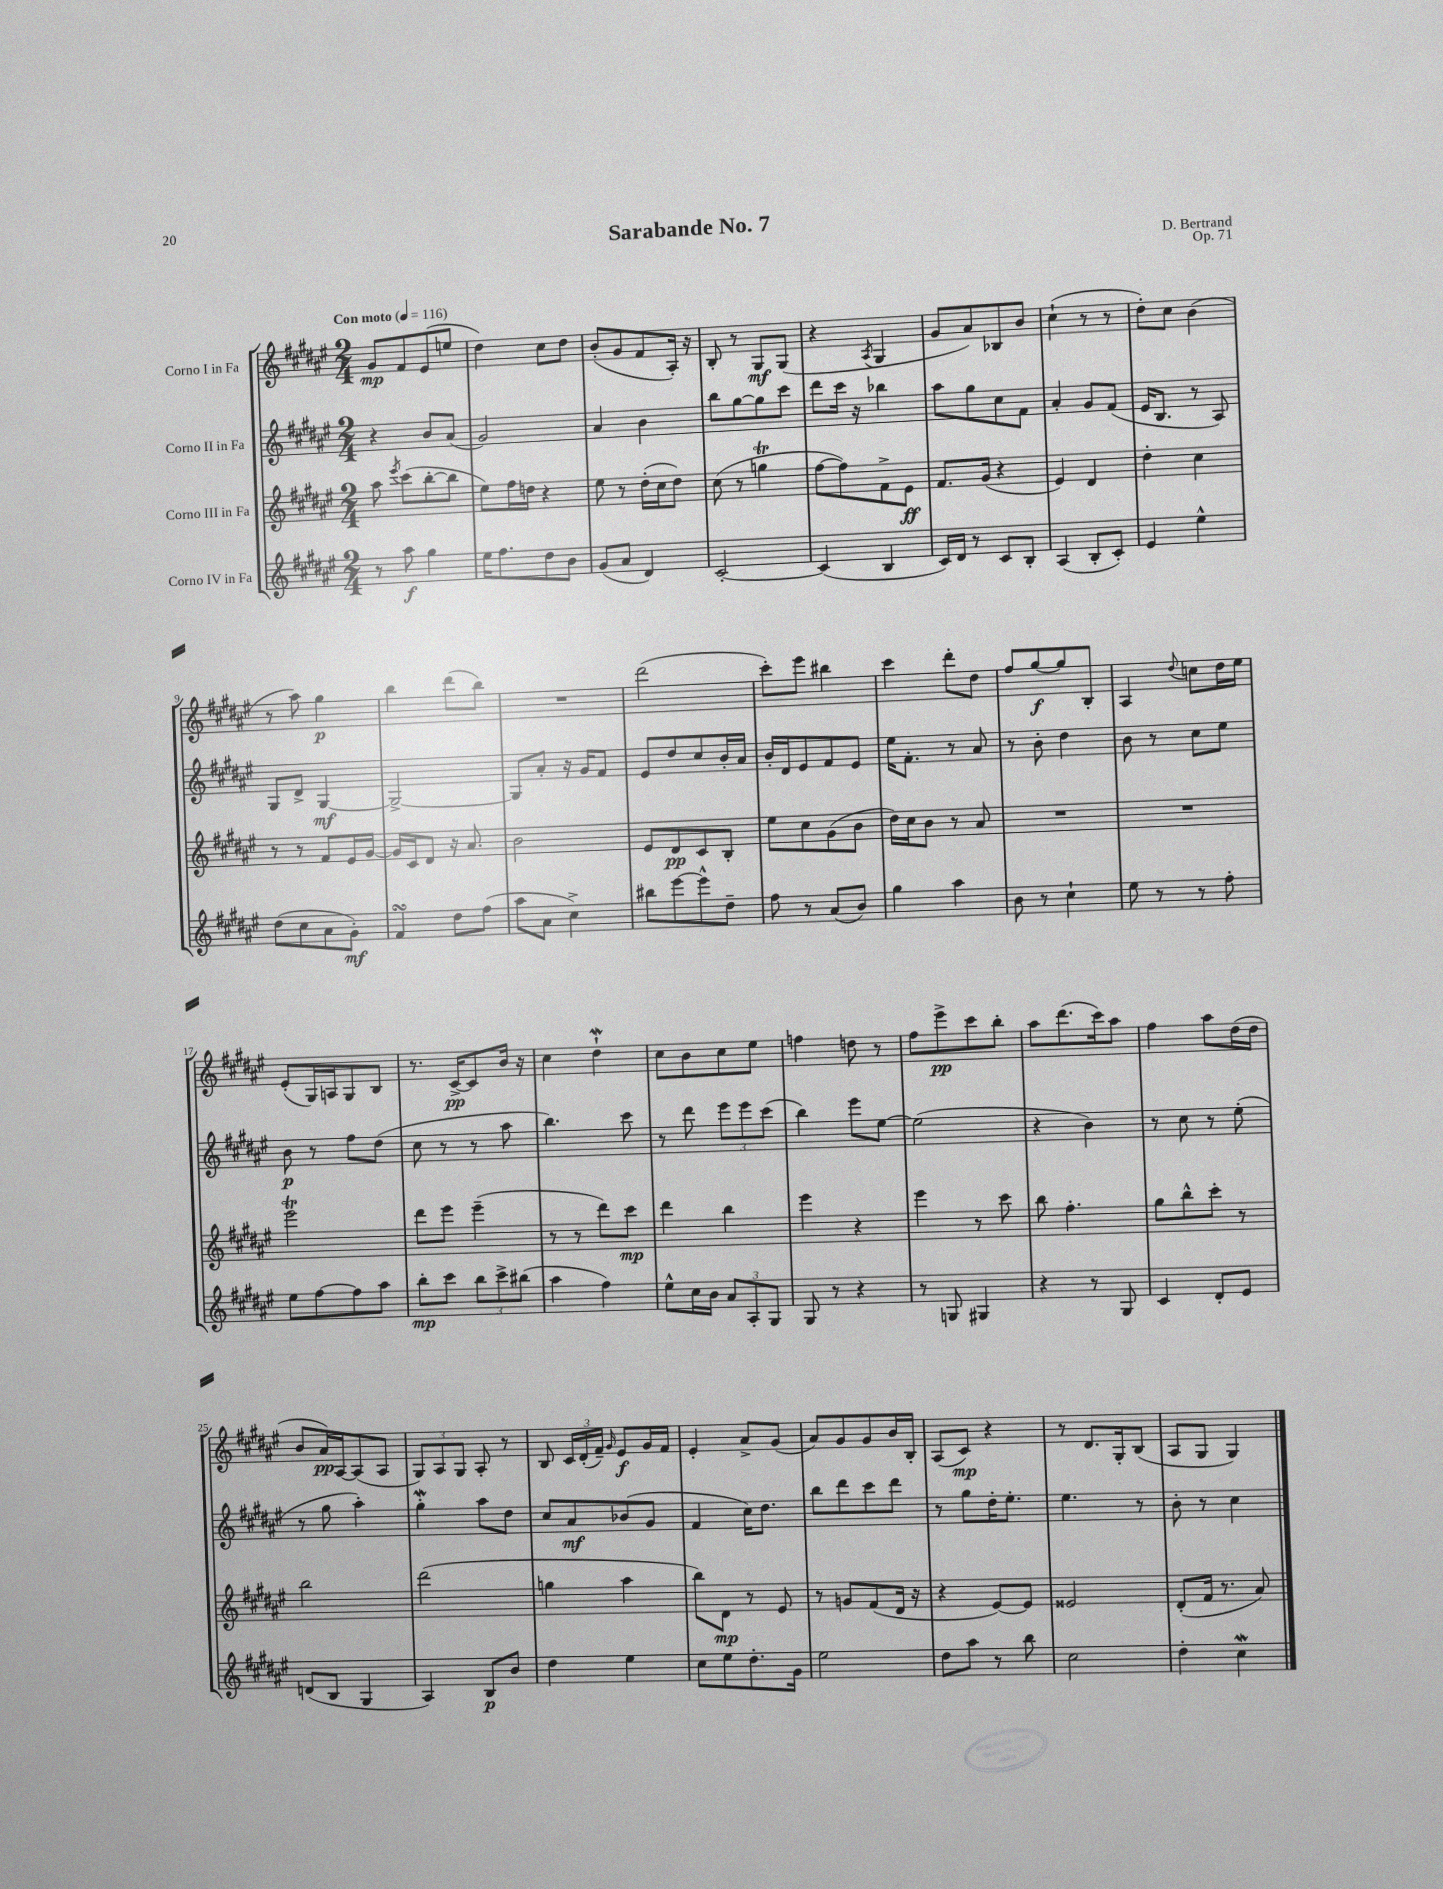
\header { title = "Sarabande No. 7" composer = "D. Bertrand" opus = "Op. 71" }
<<
\new StaffGroup <<
\new Staff = "s0" \with { instrumentName = "Corno I in Fa" } {
    \clef treble \key fis \major \numericTimeSignature \time 2/4 \tempo "Con moto" 4 = 116
    \autoBeamOff gis'8[\mp fis'8 eis'8( e''8] |
    dis''4) cis''8[ dis''8] |
    b'8[-.( gis'8 fis'8 ais16]-.) r16 |
    b8-. r8 gis8[\mf gis8]( |
    r4 \acciaccatura { ais8 } gis4 |
    gis'8[ ais'8) bes8 b'8] |
    cis''4-!( r8 r8 |
    dis''8[-.) cis''8] b'4( |
    r8 ais''8) gis''4\p |
    b''4 dis'''8[( b''8]) |
    R2 |
    dis'''2( |
    cis'''8[-.) eis'''8] bis''4 |
    cis'''4 dis'''8[-. dis''8] |
    fis''8[ gis''8~\f gis''8 b8]-. |
    ais4 \appoggiatura { dis''8 } c''8[ dis''16 eis''16] |
    eis'8[-.( gis16) a16 gis8 b8] |
    r8. cis'16[~->\pp cis'8 b'16] r16 |
    cis''4 dis''4-!\mordent |
    cis''8[ b'8 cis''8 eis''8] |
    f''4 d''8 r8 |
    fis''8[ eis'''8->\pp cis'''8 b''8]-. |
    ais''8[ dis'''8.( cis'''16) ais''8] |
    fis''4 ais''8[ dis''16( dis''16] |
    b'8[ ais'16\pp) ais16~ ais8( ais8] |
    \tuplet 3/2 { gis8[) ais8 gis8] } ais8-. r8 |
    b8 \tuplet 3/2 { cis'16[ dis'16-.( fis'16]--) } \grace { gis'16 } eis'8[\f gis'16 fis'16] |
    eis'4-. ais'8[-> gis'8]( |
    ais'8[) gis'8 gis'8 b'16 b16]-. |
    ais8[( cis'8]\mp) r4 |
    r8 dis'8.[ gis16-. b8]( |
    ais8[ gis8] gis4) \bar "|." |
}
\new Staff = "s1" \with { instrumentName = "Corno II in Fa" } {
    \clef treble \key fis \major \numericTimeSignature \time 2/4
    \autoBeamOff r4 b'8[ ais'8]( |
    gis'2) |
    ais'4 b'4 |
    b''8[ gis''8~ gis''8 cis'''8] |
    dis'''8[ cis'''16] r16 bes''4 |
    ais''8[ gis''8 cis''8 fis'8] |
    ais'4-. gis'8[ fis'8]( |
    eis'16[ b8.] r8 ais8) |
    gis8[ dis'8]-> gis4~\mf |
    gis2~-> |
    gis8[ ais'8]-. r16 gis'16[ fis'8] |
    eis'8[ dis''8 cis''8 b'16-. ais'16] |
    b'16[-. dis'16 eis'8 fis'8 eis'8] |
    eis''16[ fis'8.]-. r8 ais'8 |
    r8 b'8-. dis''4 |
    b'8 r8 cis''8[ eis''8] |
    b'8\p r8 fis''8[ dis''8]( |
    cis''8 r8 r8 ais''8 |
    b''4.) cis'''8 |
    r8 dis'''8 \tuplet 3/2 { eis'''8[ eis'''8 cis'''8]( } |
    b''4) eis'''8[ eis''8]~ |
    eis''2( |
    r4 b'4) |
    r8 cis''8 r8 eis''8-.( |
    r8 gis''8 ais''4-.) |
    gis''4-.\mordent ais''8[ dis''8] |
    cis''8[ ais'8\mf bes'8( gis'8] |
    fis'4 cis''16[) dis''8.] |
    b''8[ dis'''8 cis'''8 dis'''8] |
    r8 gis''8[ dis''16-. eis''8.]-. |
    eis''4. r8 |
    b'8-. r8 cis''4 \bar "|." |
}
\new Staff = "s2" \with { instrumentName = "Corno III in Fa" } {
    \clef treble \key fis \major \numericTimeSignature \time 2/4
    \autoBeamOff ais''8 \acciaccatura { eis'''8 } cis'''8[( b''8~-. b''8] |
    eis''8[) fis''16 d''16] r4 |
    eis''8 r8 dis''16[-.( cis''16 dis''8]) |
    cis''8( r8 g''4\trill |
    fis''8[~ fis''8) fis'8-> eis'8]\ff |
    fis'8.[ gis'16]( r4 |
    eis'4) dis'4 |
    dis''4-. cis''4 |
    r8 r8 fis'8[ eis'16 gis'16]~ |
    gis'16[ cis'16 dis'8] r16 ais'8. |
    b'2 |
    eis'8[ dis'8\pp cis'8 b8]-. |
    eis''8[ cis''8 gis'8( b'8] |
    dis''16[) cis''16 b'8] r8 ais'8 |
    R2 |
    R2 |
    eis'''2\trill |
    dis'''8[ eis'''8] eis'''4--( |
    r8 r8 dis'''8[) cis'''8]\mp |
    dis'''4 b''4 |
    eis'''4 r4 |
    eis'''4 r8 cis'''8 |
    b''8 fis''4.-. |
    gis''8[ b''8-^ cis'''8]-. r8 |
    b''2 |
    dis'''2( |
    g''4 ais''4 |
    b''8[) dis'8]\mp r8 eis'8 |
    r8 g'8[ fis'8( dis'16] r16 |
    r4 eis'8[~) eis'8] |
    eisis'2 |
    dis'8[-.( fis'16] r8. ais'8) \bar "|." |
}
\new Staff = "s3" \with { instrumentName = "Corno IV in Fa" } {
    \clef treble \key fis \major \numericTimeSignature \time 2/4
    \autoBeamOff r8 ais''8\f gis''4 |
    eis''16[ fis''8. dis''8 b'8] |
    gis'8[( ais'8] dis'4) |
    cis'2~-. |
    cis'4( b4 |
    cis'16[) dis'16] r8 cis'8[ b8]-. |
    ais4( b8[-. cis'8]-.) |
    eis'4 eis''4-^ |
    dis''8[( cis''8 ais'8 gis'8]-.\mf) |
    fis'4\turn dis''8[ fis''8]( |
    ais''8[ ais'8] cis''4->) |
    bis''8[ eis'''8~ eis'''8-^ dis''8]-- |
    fis''8 r8 ais'8[( b'8]) |
    gis''4 ais''4 |
    b'8 r8 cis''4-! |
    eis''8 r8 r8 fis''8-. |
    eis''8[ fis''8~ fis''8 ais''8] |
    b''8[-.\mp cis'''8] \tuplet 3/2 { b''8[ cis'''8-> bis''8]( } |
    ais''4 fis''4) |
    eis''8[-^ cis''16 b'16] \tuplet 3/2 { ais'8[ ais8-. gis8] } |
    gis8 r8 r4 |
    r8 g8 gis4 |
    r4 r8 gis8 |
    cis'4 dis'8[-. eis'8] |
    d'8[( b8] gis4 |
    ais4) b8[\p b'8] |
    dis''4 eis''4 |
    cis''8[ eis''8 dis''8.-. gis'16] |
    eis''2 |
    dis''8[ ais''8] r8 b''8 |
    cis''2 |
    dis''4-. cis''4\mordent \bar "|." |
}
>>
>>
